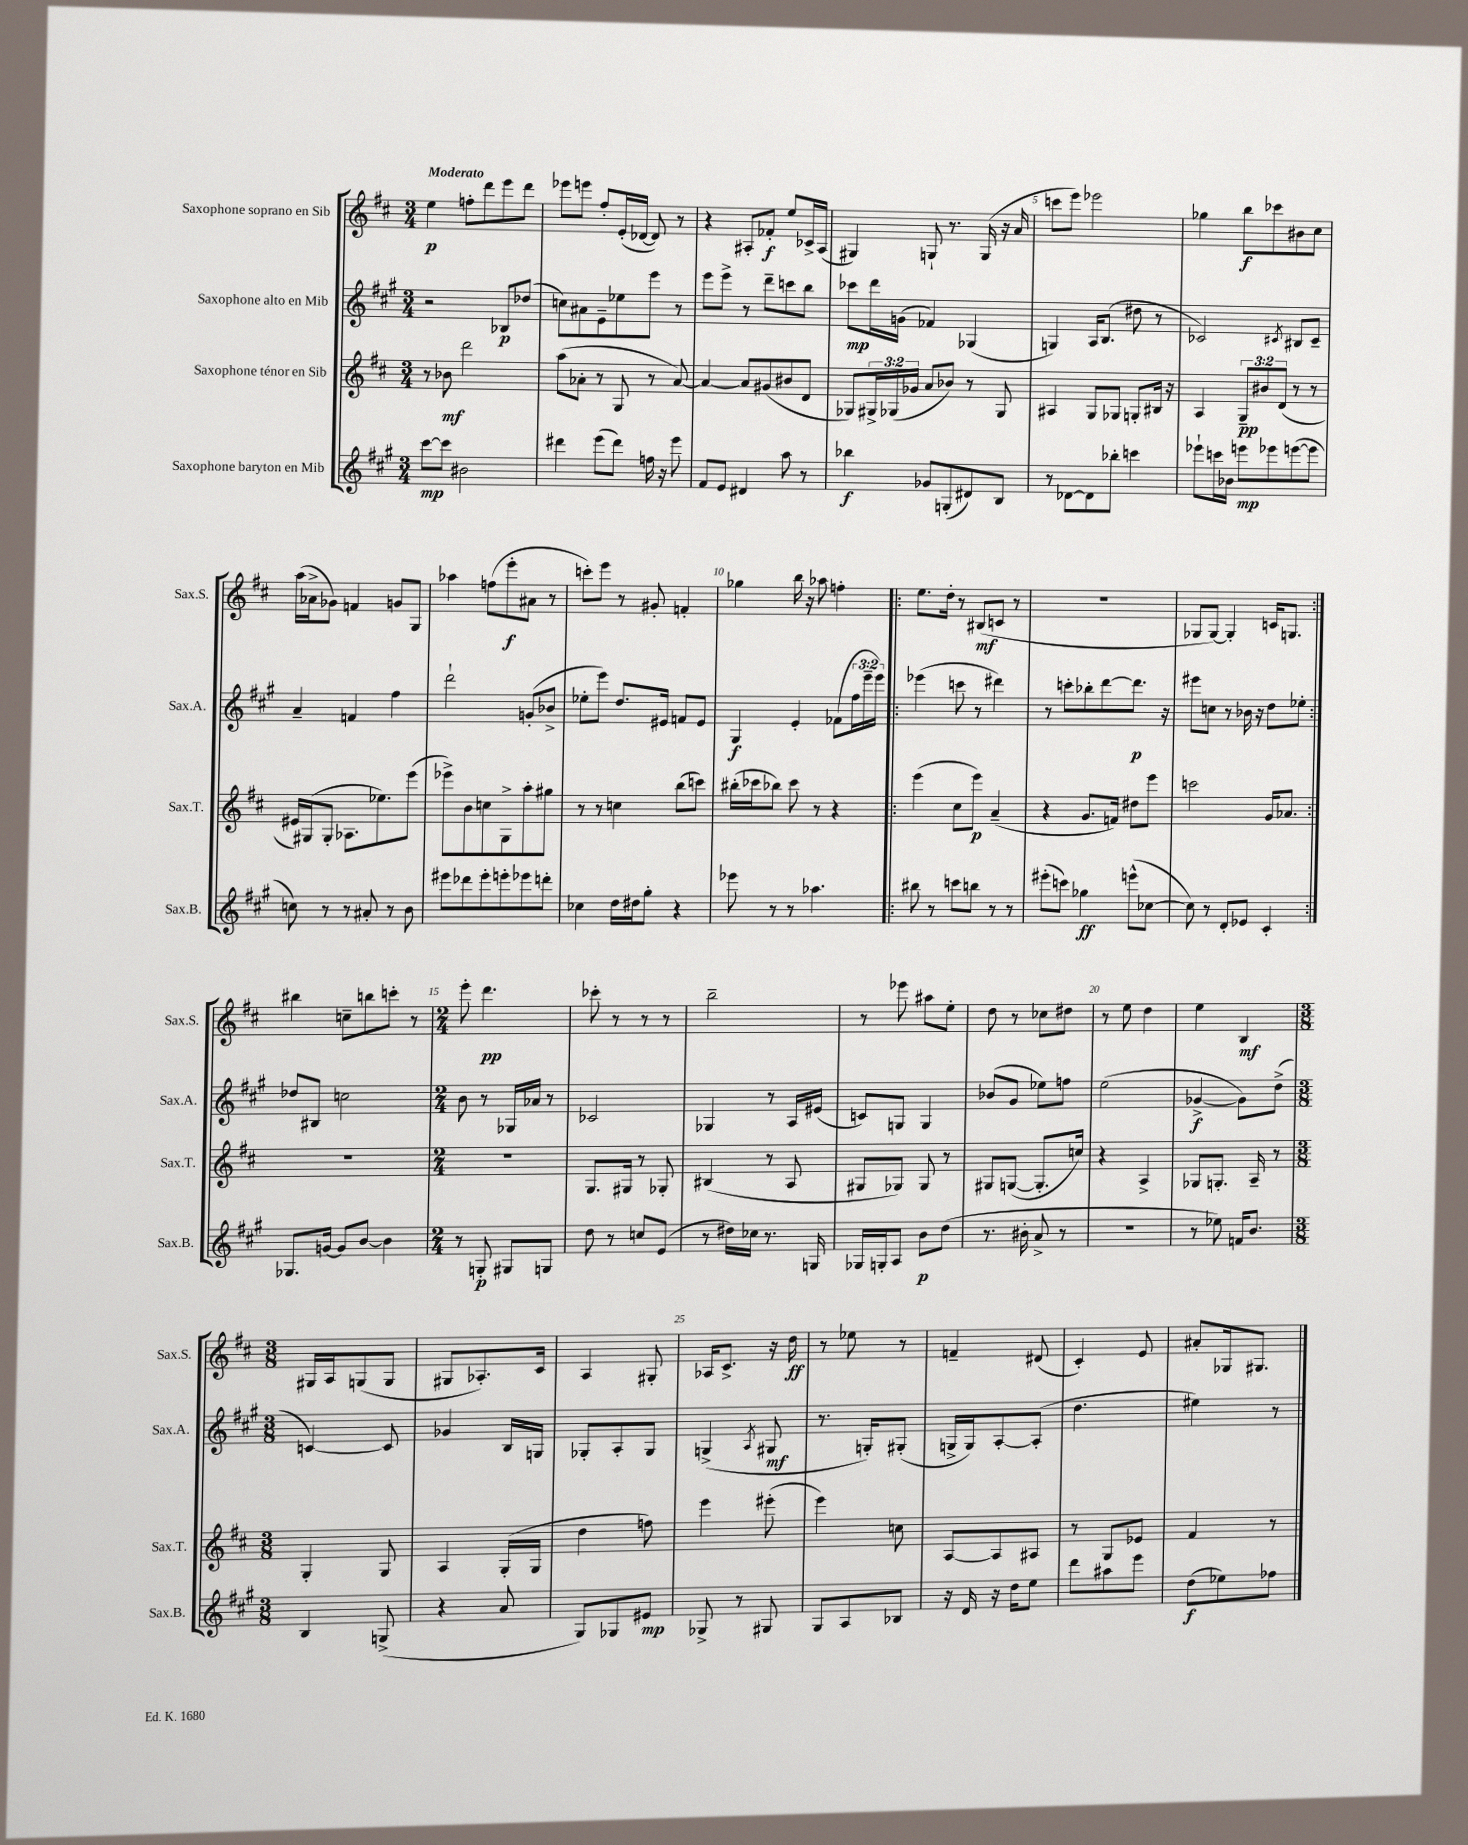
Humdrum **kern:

**kern	**dynam	**kern	**dynam	**kern	**dynam	**kern	**dynam
*part4	*part4	*part3	*part3	*part2	*part2	*part1	*part1
*staff4	*staff4	*staff3	*staff3	*staff2	*staff2	*staff1	*staff1
*I"Saxophone baryton en Mib	*	*I"Saxophone ténor en Sib	*	*I"Saxophone alto en Mib	*	*I"Saxophone soprano en Sib	*
*I'Sax.B.	*	*I'Sax.T.	*	*I'Sax.A.	*	*I'Sax.S.	*
*clefG2	*	*clefG2	*	*clefG2	*	*clefG2	*
*k[f#c#g#]	*	*k[f#c#]	*	*k[f#c#g#]	*	*k[f#c#]	*
*M3/4	*	*M3/4	*	*M3/4	*	*M3/4	*
=1	=1	=1	=1	=1	=1	=1	=1
!	!	!	!	!	!	!LO:TX:a:B:t=Moderato	!
[8ccc#\L	mp	8r	.	2r	.	4ee\	p
8ccc#\J]	.	8b-X\	mf	.	.	.	.
2b#X\	.	2ddd\	.	.	.	8ffn'\L	.
.	.	.	.	.	.	8ddd\	.
.	.	.	.	8B-X/L	p	8eee\	.
.	.	.	.	(8dd-X/J	.	8ddd\J	.
=2	=2	=2	=2	=2	=2	=2	=2
4ddd#X\	.	(8aa\L	.	8ccn\L)	.	8eee-X\L	.
.	.	8a-X'\J	.	8a#X\	.	8eeen\J	.
(8eee\L	.	8r	.	8e~\	.	8ff#'/L	.
8ddd#\J)	.	8G/	.	8ee-X\	.	(16e'/L	.
.	.	.	.	.	.	[16d-X/JJ	.
16ffn\	.	8r	.	8eee\J	.	8d-/])	.
16r	.	.	.	.	.	.	.
8eee\	.	[8a-/)	.	8r	.	8r	.
=3	=3	=3	=3	=3	=3	=3	=3
8f#/L	.	4a-/_	.	8eee\L	.	4r	.
8e/J	.	.	.	8eee^\J	.	.	.
4d#X/	.	8a-/L]	.	8r	.	8A#X'/L	.
.	.	(8g#X/	.	8ddd~\L	.	8f-X'/J	f
8aa\	.	8b#X/	.	8cccn\	.	8ee/L	.
8r	.	8d/J	.	8bb\J	.	16c-X^/L	.
.	.	.	.	.	.	(16A#/JJ	.
=4	=4	=4	=4	=4	=4	=4	=4
4bb-X\	f	8G-X/L)	.	8ccc-X\L	mp	4G#X/)	.
.	.	24G#X^/L	.	16ddd\L	.	.	.
.	.	(24G-X/	.	.	.	.	.
.	.	.	.	(16gn\JJ	.	.	.
.	.	24g-X/JJ	.	.	.	.	.
8g-X/L	.	8a/L	.	4f-X/)	.	8Gn`/	.
(8Gn'/	.	8b-X/J)	.	.	.	8.r	.
8d#X/)	.	8r	.	(4G-X/	.	.	.
.	.	.	.	.	.	(16G/	.
8B/J	.	8G-/	.	.	.	16r	.
.	.	.	.	.	.	16a/	.
=5	=5	=5	=5	=5	=5	=5	=5
8r	.	4A#X/	.	4Gn/)	.	8cccn\L	.
[8d-X\L	.	.	.	.	.	8eee\J)	.
8d-\]	.	8G/L	.	16A/KL	.	2eee-X\	.
.	.	.	.	(8.B/J	.	.	.
8bb-X'\J	.	8G-X/J	.	.	.	.	.
4cccn\	.	8Gn'/L	.	8dd#X\	.	.	.
.	.	16B#X/Jk	.	8r	.	.	.
.	.	16r	.	.	.	.	.
=6	=6	=6	=6	=6	=6	=6	=6
8eee-X`\L	.	4A/	.	2c-X/)	.	4gg-X\	.
16cccn\L	.	.	.	.	.	.	.
16b-X\JJ	.	.	.	.	.	.	.
8eeen\L	mp	12G~/L	pp	.	.	8bb\L	f
.	.	12b#X/	.	.	.	.	.
8eee-X\	.	.	.	.	.	8ccc-X\	.
.	.	(12d/J	.	.	.	.	.
.	.	.	.	8qc#X/	.	.	.
([8eeen\	.	8r	.	8B#X/L	.	8b#X\	.
8eee\J]	.	8r	.	8c#~/J	.	8cc#\J	.
!!LO:LB:g=z
=7	=7	=7	=7	=7	=7	=7	=7
8ccn\)	.	16e#X/LL)	.	4a~/	.	(16aa\LL	.
.	.	(16G#X/J	.	.	.	16a-X^\J	.
8r	.	8G#'/J	.	.	.	8g-X\J)	.
8r	.	8.A-X\L	.	4fn/	.	4fn/	.
8a#X'/	.	.	.	.	.	.	.
.	.	8.ee-X\)	.	.	.	.	.
8r	.	.	.	4ff#\	.	8gn/L	.
8b\	.	(8eee\J	.	.	.	8G/J	.
=8	=8	=8	=8	=8	=8	=8	=8
8eee#X\L	.	8eee-X^\L)	.	2ddd`\	.	4aa-X\	.
8ddd-X\	.	8b\	.	.	.	.	.
8eee#'\	.	8ccn\	.	.	.	(8ffn\L	.
8eeen'\	.	8G^\	.	.	.	8eee'\	f
8eee-X\	.	8aa'\	.	(8gn'/L	.	8a#X\J	.
8dddn'\J	.	8gg#X\J	.	8b-X^/J	.	8r	.
=9	=9	=9	=9	=9	=9	=9	=9
4cc-X\	.	8r	.	8ee-X'\L	.	8cccn'\L)	.
.	.	8r	.	8eee\J)	.	8eee\J	.
16dd\LL	.	4ccn\	.	8.dd/L	.	8r	.
16dd#X\J	.	.	.	.	.	.	.
8gg#'\J	.	.	.	.	.	8g#X'/	.
.	.	.	.	16e#X/Jk	.	.	.
4r	.	(8bb\L	.	8fn/L	.	4fn'/	.
.	.	8cccn\J)	.	8e#/J	.	.	.
=10	=10	=10	=10	=10	=10	=10	=10
8eee-X\	.	(16bb#X'\LL	.	4G#/	f	4gg-X\	.
.	.	16ccc-X\J	.	.	.	.	.
8r	.	8bb-X\J)	.	.	.	.	.
8r	.	8ccc-\	.	4e'/	.	16bb\	.
.	.	.	.	.	.	16r	.
4.aa-X\	.	8r	.	.	.	8aa-X\	.
.	.	4r	.	(8f-X\L	.	4ffn'\	.
.	.	.	.	24ff#\L	.	.	.
.	.	.	.	24eee~\	.	.	.
.	.	.	.	24eee\JJ)	.	.	.
=11!|:	=11!|:	=11!|:	=11!|:	=11!|:	=11!|:	=11!|:	=11!|:
8bb#X\	.	(4eee\	.	(4eee-X\	.	8.ee\L	.
8r	.	.	.	.	.	.	.
.	.	.	.	.	.	16dd'\Jk	.
8cccn\L	.	8cc#\L	.	8cccn\	.	8r	.
8bbn\J	.	8eee\J)	p	8r	.	(8B#X/L	mf
8r	.	(4a~/	.	4ddd#X\)	.	8cn/J	.
8r	.	.	.	.	.	8r	.
=12	=12	=12	=12	=12	=12	=12	=12
(8eee#X'\L	.	4r	.	8r	.	2.r	.
8cccn\J)	.	.	.	8cccn'\L	.	.	.
4gg-X\	ff	8.g/L	.	8bb-X'\	.	.	.
.	.	.	.	[8ddd\	.	.	.
.	.	16fn/Jk)	.	.	.	.	.
(8eeen^^\L	.	8dd#X\L	.	8.ddd\J]	p	.	.
[8cc-X\J	.	8eee\J	.	.	.	.	.
.	.	.	.	16r	.	.	.
=13	=13	=13	=13	=13	=13	=13	=13
8cc-\])	.	2cccn\	.	8eee#X\L	.	8G-X/L	.
8r	.	.	.	8ccn\J	.	[8G-/J)	.
8d'/L	.	.	.	8r	.	4G-'/]	.
8e-X/J	.	.	.	16b-X\	.	.	.
.	.	.	.	16r	.	.	.
4c#'/	.	16g/KL	.	8dd\L	.	16cn/KL	.
.	.	8.a-X/J	.	.	.	8.Gn/J	.
.	.	.	.	8ee-X'\J	.	.	.
!!LO:LB:g=z
=14:|!	=14:|!	=14:|!	=14:|!	=14:|!	=14:|!	=14:|!	=14:|!
8.G-X/L	.	2.r	.	8dd-X/L	.	4bb#X\	.
.	.	.	.	8B#X/J	.	.	.
[16gn/Jk	.	.	.	.	.	.	.
8g/L]	.	.	.	2ccn\	.	8ccn~\L	.
[8b/J	.	.	.	.	.	8bbn\	.
4b\]	.	.	.	.	.	8cccn'\J	.
.	.	.	.	.	.	8r	.
=15	=15	=15	=15	=15	=15	=15	=15
*M2/4	*	*M2/4	*	*M2/4	*	*M2/4	*
8r	.	2r	.	8b\	.	8eee'\	.
8Gn'/	p	.	.	8r	.	4.ddd\	pp
8G#X/L	.	.	.	16G-X/LL	.	.	.
.	.	.	.	16a-X/JJ	.	.	.
8Gn/J	.	.	.	8r	.	.	.
=16	=16	=16	=16	=16	=16	=16	=16
8dd\	.	8.G/L	.	2c-X/	.	8ccc-X'\	.
8r	.	.	.	.	.	8r	.
.	.	16G#X/Jk	.	.	.	.	.
8ccn/L	.	8r	.	.	.	8r	.
(8e/J	.	8G-X'/	.	.	.	8r	.
=17	=17	=17	=17	=17	=17	=17	=17
8r	.	(4B#X/	.	4G-X/	.	2bb~\	.
16dd#X\LL)	.	.	.	.	.	.	.
16cc-X\JJ	.	.	.	.	.	.	.
8.r	.	8r	.	8r	.	.	.
.	.	8A/	.	16A/LL	.	.	.
16Gn/	.	.	.	(16e#X/JJ	.	.	.
=18	=18	=18	=18	=18	=18	=18	=18
16G-X/LL	.	8G#X/L	.	8cn/L)	.	8r	.
16Gn'/J	.	.	.	.	.	.	.
8A/J	.	8G-X/J)	.	8Gn/J	.	8eee-X\	.
8b\L	p	8G-/	.	4G/	.	8aa#X\L	.
(8dd\J	.	8r	.	.	.	8ee'\J	.
=19	=19	=19	=19	=19	=19	=19	=19
8.r	.	8G#X/L	.	(8b-X/L	.	8dd\	.
.	.	([8Gn/J	.	8g#/J	.	8r	.
16b#X'\	.	.	.	.	.	.	.
8a^/	.	8.G'/L]	.	8ee-X\L)	.	8cc-X\L	.
8r	.	.	.	8ffn\J	.	8dd#X\J	.
.	.	16ccn/Jk)	.	.	.	.	.
=20	=20	=20	=20	=20	=20	=20	=20
2r	.	4r	.	(2ee\	.	8r	.
.	.	.	.	.	.	8ee\	.
.	.	4A^/	.	.	.	4dd\	.
=21	=21	=21	=21	=21	=21	=21	=21
8r	.	8G-X/L	.	[4g-X^/	f	4ee\	.
8ee-X\)	.	8.Gn'/J	.	.	.	.	.
16fn/KL	.	.	.	8g-\L])	.	4B/	mf
8.b/J	.	16A~/	.	.	.	.	.
.	.	8r	.	(8dd^\J	.	.	.
!!LO:LB:g=z
=22	=22	=22	=22	=22	=22	=22	=22
*M3/8	*	*M3/8	*	*M3/8	*	*M3/8	*
4B/	.	4G'/	.	[4cn/)	.	16G#X/LL	.
.	.	.	.	.	.	16A/J	.
.	.	.	.	.	.	(8Gn/	.
(8Gn^/	.	8G/	.	8c/]	.	8G/J	.
=23	=23	=23	=23	=23	=23	=23	=23
4r	.	4A/	.	4g-X/	.	8G#X/L	.
.	.	.	.	.	.	8.A-X'/)	.
8a/	.	(16G'/LL	.	16B/LL	.	.	.
.	.	16G/JJ	.	16Gn/JJ	.	16c#/Jk	.
=24	=24	=24	=24	=24	=24	=24	=24
8G#/L)	.	4dd\	.	8G-X'/L	.	4A/	.
8G-X/	.	.	.	8A'/	.	.	.
8e#X/J	mp	8ffn\)	.	8G-/J	.	8G#X'/	.
=25	=25	=25	=25	=25	=25	=25	=25
8G-X^/	.	4eee\	.	(4Gn^/	.	16A-X/KL	.
.	.	.	.	.	.	8.c#^/J	.
8r	.	.	.	.	.	.	.
.	.	.	.	8qA/	.	.	.
8G#X/	.	(8eee#X'\	.	8G#X/	mf	16r	.
.	.	.	.	.	.	16dd\	ff
=26	=26	=26	=26	=26	=26	=26	=26
8G#/L	.	4eee\)	.	8.r	.	8r	.
8A/	.	.	.	.	.	8ee-X\	.
.	.	.	.	16Gn'/KL)	.	.	.
8B-X/J	.	8ccn\	.	(8G#X'/J	.	8r	.
=27	=27	=27	=27	=27	=27	=27	=27
16r	.	[8A/L	.	16Gn^/LL	.	4fn~/	.
16d/	.	.	.	16G/J)	.	.	.
16r	.	8A/]	.	[8A'/	.	.	.
16dd\KL	.	.	.	.	.	.	.
8ee\J	.	8A#X/J	.	(8A'/J]	.	(8d#X/	.
=28	=28	=28	=28	=28	=28	=28	=28
8ddd\L	.	8r	.	4.dd\	.	4c#'/)	.
8aa#X\	.	8G/L	.	.	.	.	.
8eee\J	.	8e-X/J	.	.	.	8e/	.
=29	=29	=29	=29	=29	=29	=29	=29
(8dd\L	f	4f#/	.	4ee#X\)	.	8a#X'/L	.
8ee-X\)	.	.	.	.	.	16G-X/k	.
.	.	.	.	.	.	8.G#X/J	.
8ff-X\J	.	8r	.	8r	.	.	.
==	==	==	==	==	==	==	==
*-	*-	*-	*-	*-	*-	*-	*-
